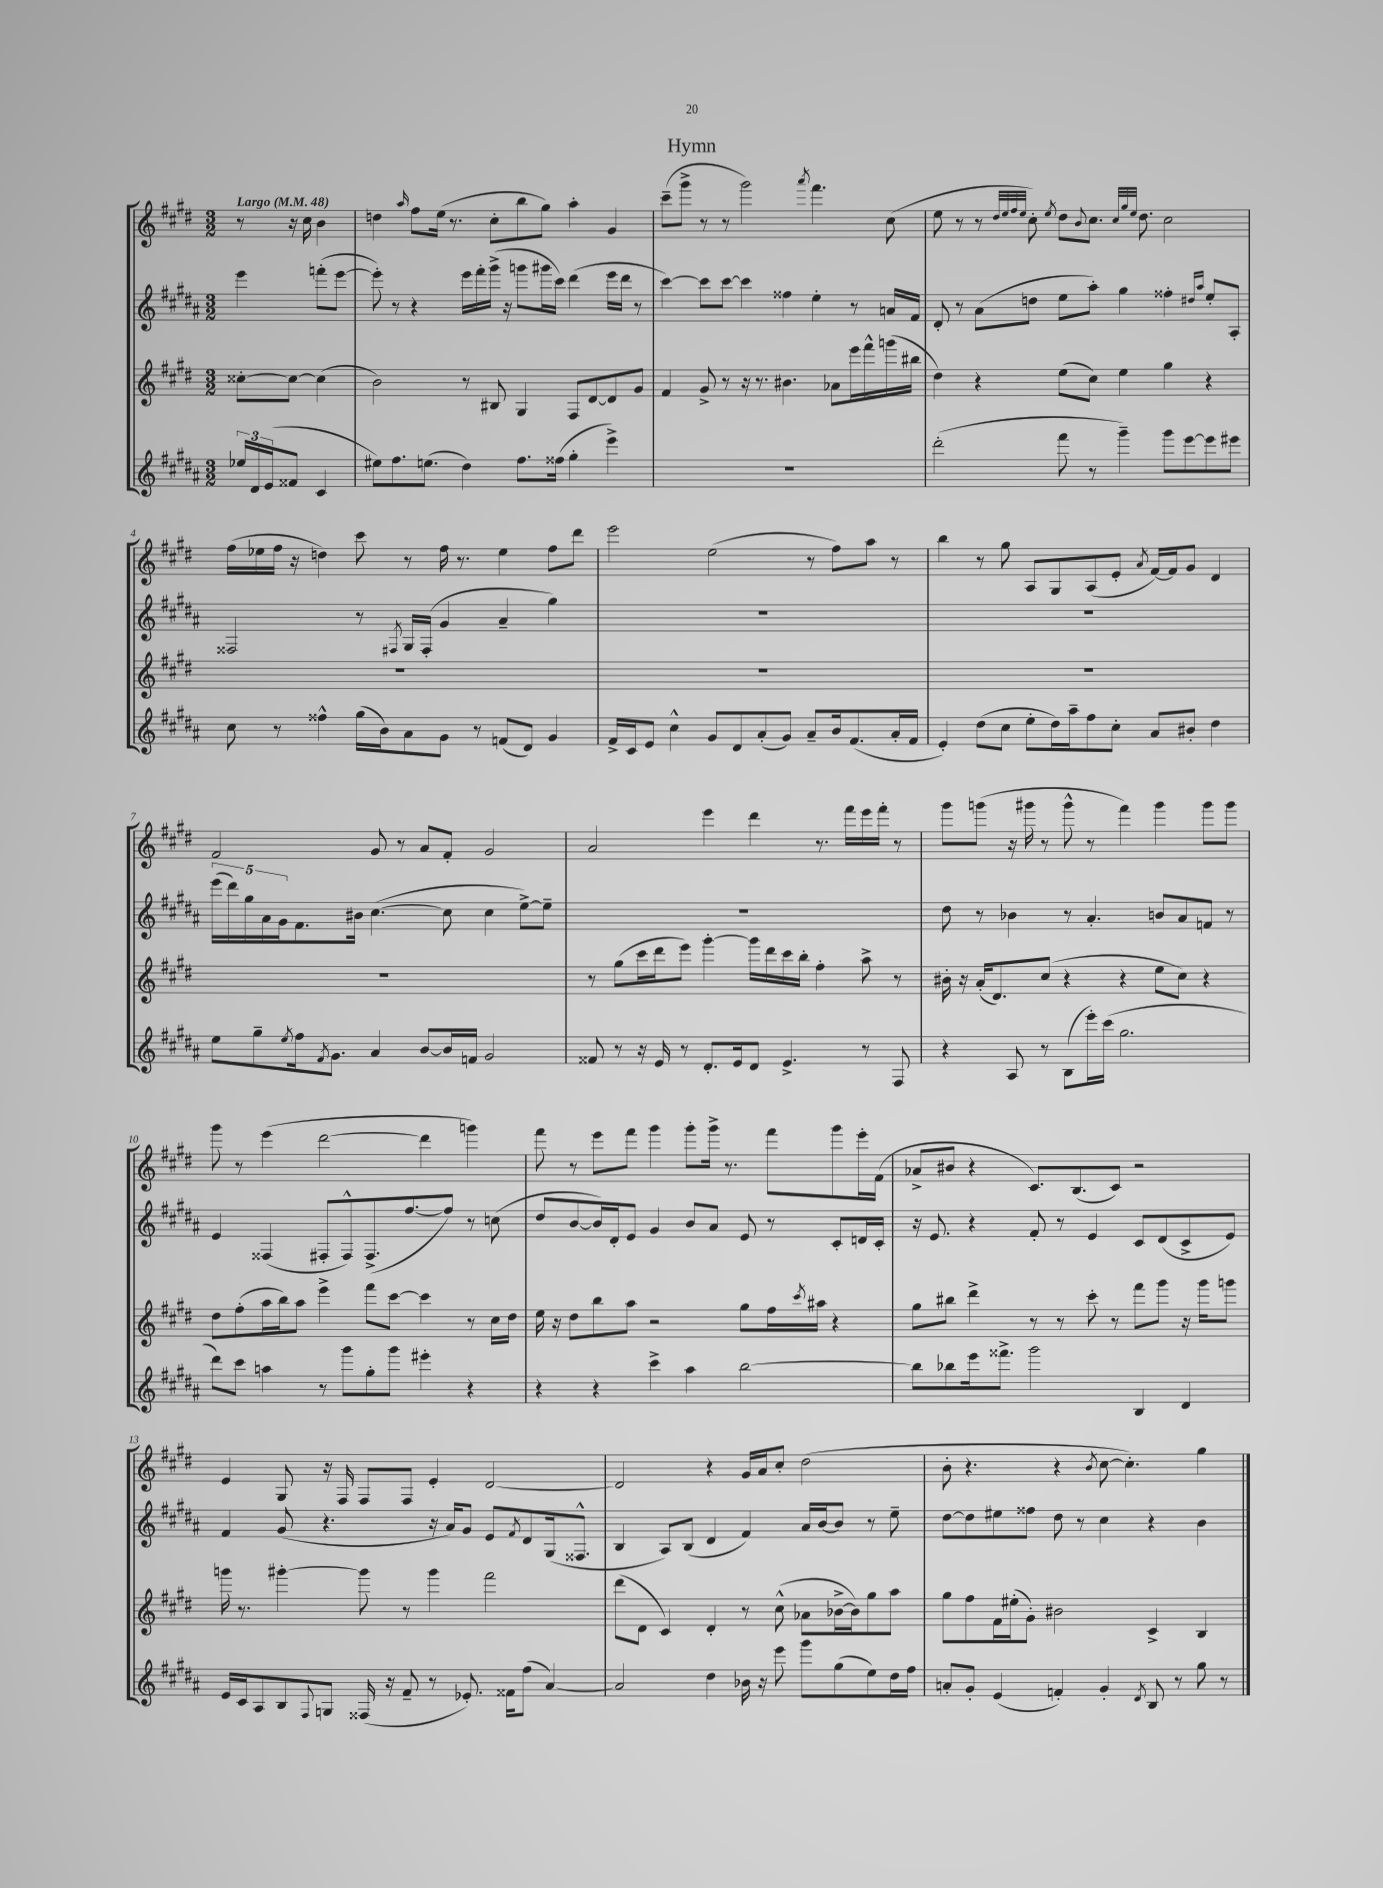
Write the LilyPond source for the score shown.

\header { title = "Hymn" }
<<
\new StaffGroup <<
\new Staff = "s0" {
    \clef treble \key e \major \numericTimeSignature \time 3/2 \partial 2 \tempo "Largo" 4 = 48
    r8 r16 cis''16 b'4 |
    d''4 \grace { a''16 } fis''8 e''16( r8. cis''8-. b''8 gis''8) a''4-. gis'4 |
    cis'''8--( gis'''8-> r8 r8 gis'''2) \acciaccatura { a'''8 } fis'''4. cis''8( |
    e''8 r8 r8 \grace { dis''32 e''32 fis''32 e''32 } cis''8-.) \acciaccatura { e''8 } dis''8 \appoggiatura { b'8 } cis''8. \grace { cis''32 gis''32 e''32 } dis''8. cis''2 |
    fis''16( ees''16 fis''16 r16 d''4) cis'''8 r8 fis''16 r8. ees''4 fis''8 dis'''8 |
    e'''2 e''2( r8 fis''8) a''8 r8 |
    b''4 r8 gis''8 a8 gis8 a8( e'8-. \acciaccatura { a'8 } fis'16~) fis'16 gis'8 dis'4 |
    fis'2 gis'8 r8 a'8 fis'8-. gis'2 |
    a'2 e'''4 dis'''4 r8. fis'''16 e'''16 fis'''16-. r8 |
    gis'''8 g'''8( r16 gis'''16 r8 gis'''8-^ r8 fis'''4) gis'''4 gis'''8 gis'''8 |
    gis'''8 r8 e'''4( dis'''2~ dis'''4 g'''4) |
    fis'''8 r8 e'''8 fis'''8 gis'''4 gis'''8-. gis'''16-> r8. fis'''8 gis'''8 e'''16-. fis'16( |
    aes'8-> bis'8 r4 cis'8.) b8.( cis'8) r2 |
    e'4 gis8 r16 fis16 fis8 fis8 e'4-. dis'2~ |
    dis'2 r4 gis'16 a'16 cis''8-. dis''2( |
    b'8-. r4. r4 \acciaccatura { b'8 } cis''8~ cis''4.-.) gis''4 \bar "|." |
}
\new Staff = "s1" {
    \clef treble \key b \major \numericTimeSignature \time 3/2 \partial 2
    e'''4 f'''8-.( e'''8~ |
    e'''8-.) r8 r4 e'''16 fis'''16-. gis'''16->( r16 g'''8 gis'''16 cis'''16) dis'''4( e'''16 dis'''16 r8 |
    cis'''4~) cis'''8 cis'''8~ cis'''4 fisis''4 e''4-. r8 a'16 fis'16 |
    dis'8-. r8 ais'8( d''8 e''8 ais''8-.) gis''4 fisis''4-. \grace { dis''16 ais''16 } e''8-. ais8-. |
    fisis2 r8 \acciaccatura { fis8 } gis16 fis16-.( gis'4 ais'4-- gis''4) |
    R1. |
    R1. |
    \tuplet 5/4 { e'''16( dis'''16) gis''16 ais'16 gis'16 } fis'8. bis'16 cis''4.~( cis''8 cis''4 e''8~->) e''8-- |
    R1. |
    dis''8 r8 bes'4 r8 ais'4.-. b'8 ais'8 f'8 r8 |
    e'4 fisis4( fis8-. fis8-^) fis8.->( fis''8.~ fis''8) r8 c''8( |
    dis''8 b'8~ b'16) dis'16-. e'8 gis'4 b'8 ais'8 e'8 r8 cis'8-. d'16 cis'16-. |
    r16 e'8. r4 fis'8-. r8 e'4 cis'8 dis'8( cis'8-> e'8) |
    fis'4 gis'8( r4. r16 ais'16) gis'8 e'8 \acciaccatura { fis'8 } dis'8 gis16( fisis8.-^ |
    b4 ais8) b8( dis'4 fis'4) ais'16 b'16~ b'8 r8 e''8-- |
    dis''8~ dis''8 eis''8 fisis''8 dis''8 r8 cis''4 r4 b'4 \bar "|." |
}
\new Staff = "s2" {
    \clef treble \key e \major \numericTimeSignature \time 3/2 \partial 2
    cisis''8~-. cisis''8~ cisis''4( |
    b'2) r8 bis8 gis4 fis8 dis'8~ dis'8 gis'8 |
    fis'4 gis'8-> r8 r16 r8. bis'4. aes'8 e'''16 fis'''16-^ g'''16( bis''16 |
    dis''4) r4 e''8( cis''8) e''4 gis''4 r4 |
    R1. |
    R1. |
    R1. |
    R1. |
    r8 gis''8( cis'''16 dis'''16 e'''8) gis'''4~-. gis'''16 dis'''16 cis'''16 b''16-. fis''4-. a''8-> r8 |
    bis'16-. r16 a'16-.( dis'8.) cis''8( r4 r4 e''8 cis''8) r4 |
    dis''8 fis''8-.( a''16 b''16) a''8 e'''4-> fis'''8 cis'''8~ cis'''4 r8 cis''16 dis''16 |
    e''16 r16 dis''8 b''8 a''8 r2 gis''8 fis''16 \acciaccatura { cis'''8 } ais''16 r4 |
    gis''8 bis''8 dis'''4-> r8 r8 cis'''8-. r8 fis'''8 gis'''8 r16 gis'''16 g'''8 |
    g'''16 r8. gis'''4~-. gis'''8 r8 gis'''4 fis'''2 |
    dis'''8( dis'8 cis'4) dis'4-. r8 cis''8-^( aes'8 bes'16~-> bes'16) gis''8 a''8 |
    gis''8 fis''8 fis'16 eis''16-.( gis'8-.) bis'2 cis'4-> b4 \bar "|." |
}
\new Staff = "s3" {
    \clef treble \key b \major \numericTimeSignature \time 3/2 \partial 2
    \tuplet 3/2 { ees''16 dis'16 e'16( } fisis'8 cis'4 |
    eis''8) fis''8. e''8.( dis''4) fis''8. fisis''16( gis''4-. e'''4->) |
    R1. |
    dis'''2-.( fis'''8 r8 gis'''4--) gis'''8 e'''8~ e'''8 eis'''8 |
    cis''8 r8 fisis''4-^ gis''16( b'16) ais'8 gis'8 r8 f'8( dis'8) gis'4 |
    fis'16-> cis'16 e'8 cis''4-^ gis'8 dis'8 ais'8-.( gis'8) ais'8-- b'16 fis'8.( ais'16-. fis'16 |
    e'4-.) dis''8( cis''8 e''8-. dis''16) ais''16-- fis''8 cis''8-. ais'8 bis'8-. dis''4 |
    e''8 gis''8-- \acciaccatura { e''8 } fis''16 \acciaccatura { fis'8 } gis'8. ais'4 b'8~ b'16 f'16 gis'2 |
    fisis'8 r8 r16 e'16 r8 dis'8.-. e'16 dis'8 e'4.-> r8 fis8 |
    r4 ais8 r8 b8( e'''16-.) cis'''16( gis''2. |
    dis'''8) cis'''8 a''4 r8 gis'''8 gis''8-. gis'''8 eis'''4-. r4 |
    r4 r4 cis'''4-> ais''4 b''2~ |
    b''8 bes''8 e'''16 fisis'''8.-> gis'''2 b4 dis'4 |
    e'16 cis'16 ais8 b8 \appoggiatura { fis8 } g8 fisis16( r16 fis'8-- r8 ees'8.-.) fisis'16 fis''8( ais'4~) |
    ais'2 dis''4 bes'16 r16 e'''8 gis'''8 gis''8( e''8) dis''16 fis''16 |
    a'8-. gis'8-. e'4( f'4-.) gis'4-. \acciaccatura { dis'8 } b8 r8 gis''8 r8 \bar "|." |
}
>>
>>
